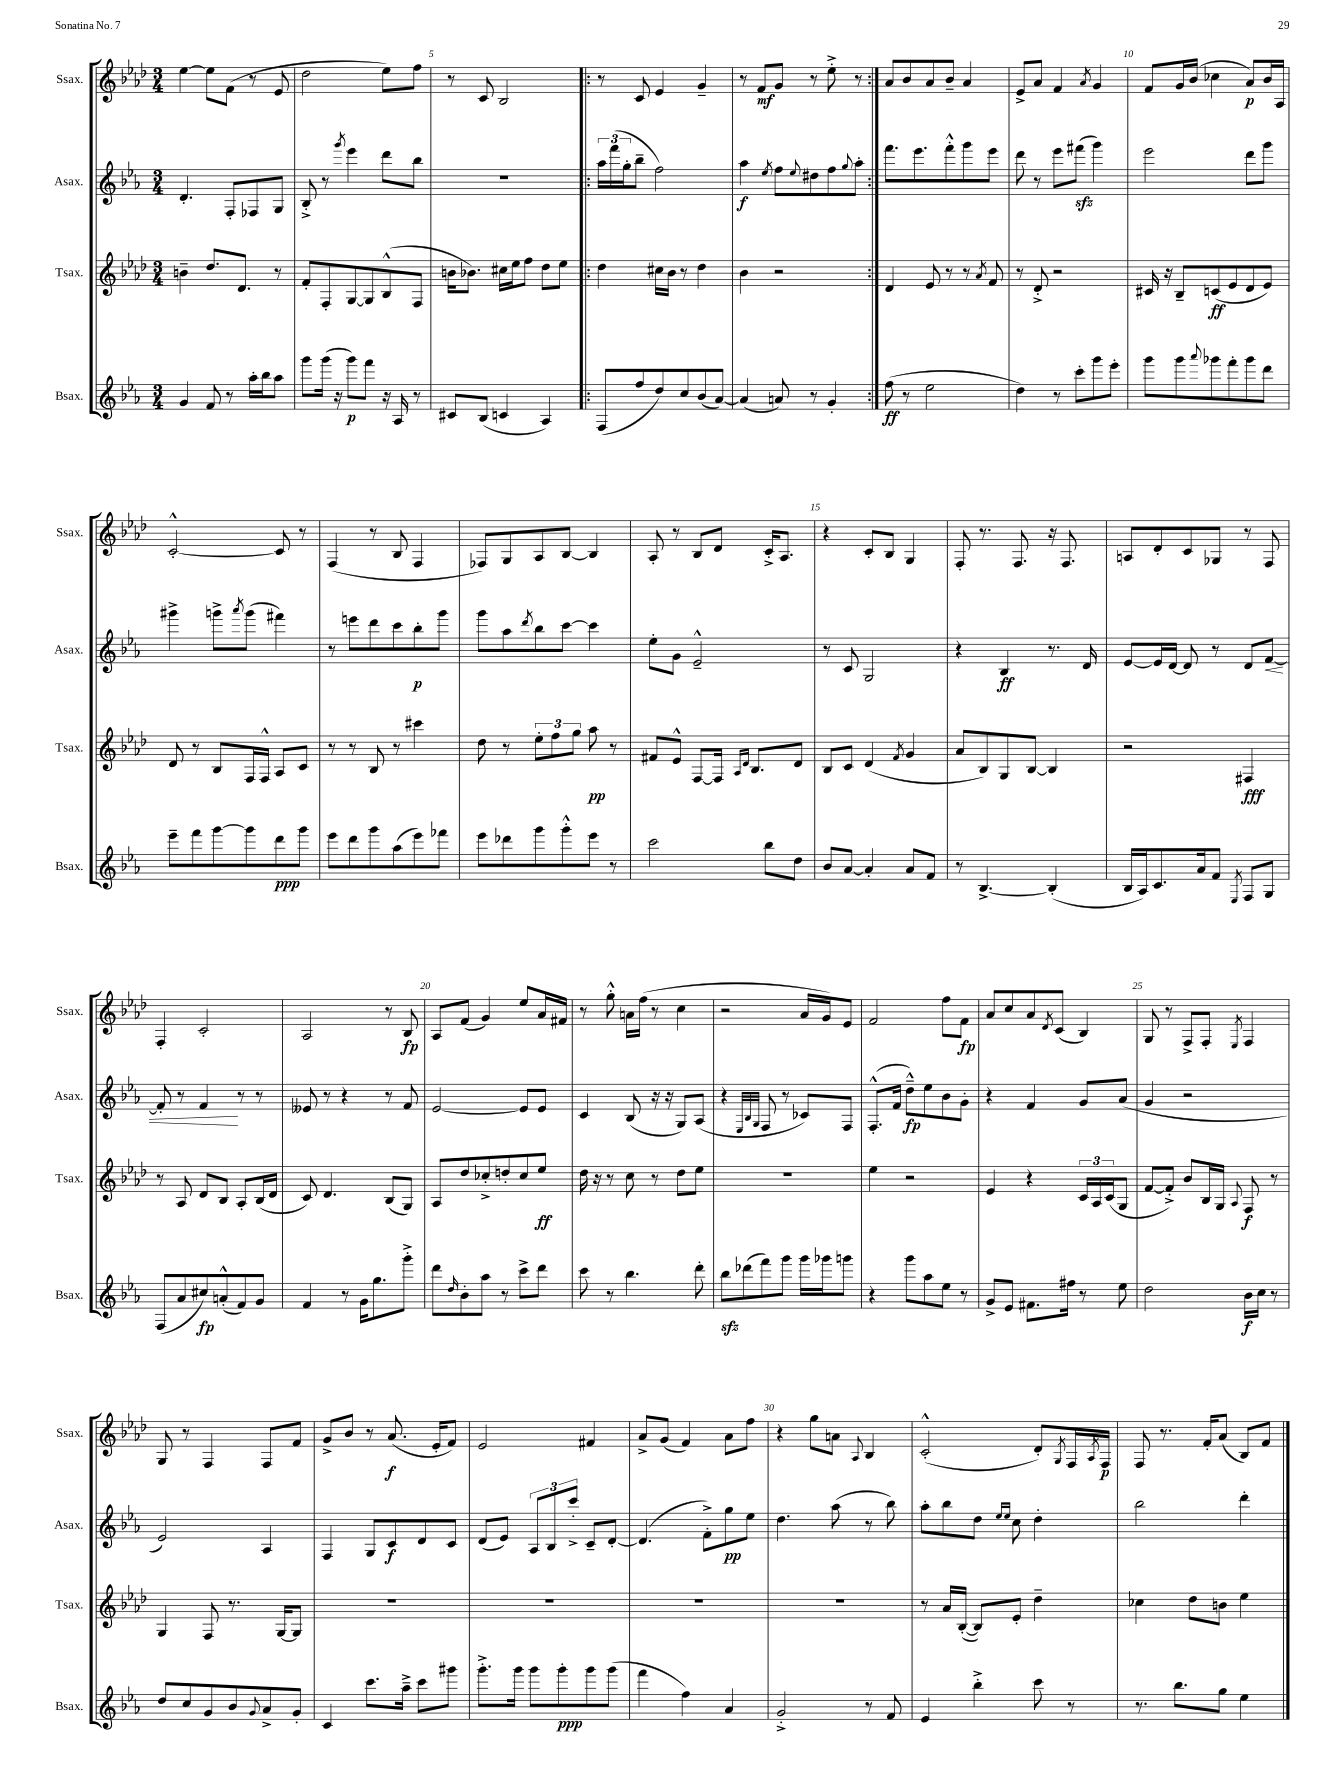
<<
\new StaffGroup <<
\new Staff = "s0" \with { instrumentName = "Ssax." shortInstrumentName = "Ssax." } {
    \clef treble \key aes \major \numericTimeSignature \time 3/4
    ees''4~ ees''8 f'8( r8 ees'8 |
    des''2 ees''8) f''8 |
    r8 c'8 bes2 |
    \repeat volta 2 { r8 c'8 ees'4 g'4-- |
    r8 f'8\mf g'8 r8 ees''8-.-> r8 | }
    aes'8 bes'8 aes'8 bes'8-- aes'4 |
    ees'8-> aes'8 f'4 \acciaccatura { aes'8 } g'4 |
    f'8 g'16 bes'16( ces''4 aes'8\p) bes'16 aes16 |
    c'2~-.-^ c'8 r8 |
    f4( r8 bes8 f4 |
    fes8) g8 aes8 bes8~ bes4 |
    aes8-. r8 bes8 des'8 c'16-.-> aes8. |
    r4 c'8-. bes8 g4 |
    f8-. r8. f8. r16 f8. |
    a8 des'8-. c'8 ges8 r8 f8 |
    f4-. c'2-. |
    aes2 r8 bes8\fp |
    aes8 f'8( g'4) ees''8 aes'16 fis'16 |
    r8 g''8-.-^ a'16 f''16( r8 c''4 |
    r2 aes'16 g'16) ees'8 |
    f'2 f''8 f'8\fp |
    aes'8 c''8 aes'8 \acciaccatura { des'8 } c'8( bes4) |
    g8 r8 f8-> f8-. \acciaccatura { ees8 } f4 |
    g8 r8 f4 f8 f'8 |
    g'8-> bes'8 r8 aes'8.\f( ees'16-. f'8) |
    ees'2 fis'4 |
    aes'8-> g'8( f'4) aes'8 f''8 |
    r4 g''8 a'8 \appoggiatura { aes8 } bes4 |
    c'2-.-^( des'8-.) \acciaccatura { g8 } f16 \acciaccatura { aes8 } f16\p |
    f8 r8. f'16-. aes'8( bes8) f'8 \bar "|." |
}
\new Staff = "s1" \with { instrumentName = "Asax." shortInstrumentName = "Asax." } {
    \clef treble \key ees \major \numericTimeSignature \time 3/4
    d'4.-. f8-. fes8 g8 |
    bes8-.-> r8 \acciaccatura { g'''8 } ees'''4 d'''8 bes''8 |
    R2. |
    \repeat volta 2 { \tuplet 3/2 { aes''16 f'''16( g''16-. } bes''8-- f''2) |
    aes''4\f \acciaccatura { ees''8 } f''8 \appoggiatura { ees''8 } dis''8 f''8 \appoggiatura { g''8 } aes''8-. | }
    f'''8. ees'''8. f'''8-.-^ g'''8 ees'''8 |
    d'''8 r8 ees'''8 fis'''8\sfz( g'''4) |
    ees'''2 d'''8 g'''8 |
    gis'''4-> g'''8-> \acciaccatura { aes'''8 } g'''8( fis'''4) |
    r8 e'''8 d'''8 c'''8 bes''8-.\p g'''8 |
    g'''8 aes''8 \acciaccatura { d'''8 } bes''8 c'''8~ c'''4 |
    ees''8-. g'8 ees'2---^ |
    r8 c'8 g2 |
    r4 bes4\ff r8. d'16 |
    ees'8~ ees'16 d'16~ d'8 r8 d'8 f'8~\< |
    f'8-. r8 f'4\! r8 r8 |
    eeses'8 r8 r4 r8 f'8 |
    ees'2~ ees'8 ees'8 |
    c'4 bes8( r16 r16 g8) aes8( |
    r4 \grace { ees32 bes32 g32 } f8 r8 ces'8) f8 |
    f8.-.-^( f'16 d''8---^\fp) ees''8 bes'8 g'8-. |
    r4 f'4 g'8 aes'8( |
    g'4 r2 |
    ees'2) aes4 |
    f4 g8 c'8\f d'8 c'8 |
    d'8( ees'8) \tuplet 3/2 { aes8 bes8 c'''8-.-> } c'8-- d'8~-. |
    d'4.( f'8-.->) g''8\pp ees''8 |
    d''4. aes''8( r8 bes''8) |
    aes''8-. bes''8 d''8 \grace { ees''16 ees''16 } c''8 d''4-. |
    bes''2 d'''4-. \bar "|." |
}
\new Staff = "s2" \with { instrumentName = "Tsax." shortInstrumentName = "Tsax." } {
    \clef treble \key aes \major \numericTimeSignature \time 3/4
    b'4-- des''8. des'8. r8 |
    f'8-. f8-. g8~ g8 bes8-^( f8 |
    b'16 bes'8.) cis''16 ees''16 f''8 des''8 ees''8 |
    \repeat volta 2 { des''4 cis''16 bes'16 r8 des''4 |
    bes'4 r2 | }
    des'4 ees'8 r8 r8 \acciaccatura { aes'8 } f'8 |
    r8 des'8-.-> r2 |
    cis'16 r16 bes8-- c'8\ff( ees'8 des'8 ees'8) |
    des'8 r8 bes8 f16 f16-^ aes8 c'8 |
    r8 r8 bes8 r8 cis'''4 |
    des''8 r8 \tuplet 3/2 { ees''8-. f''8 g''8 } aes''8\pp r8 |
    fis'8 ees'8-^ f8~ f16 \grace { aes16 des'16 } bes8. des'8 |
    bes8 c'8 des'4( \acciaccatura { f'8 } g'4 |
    aes'8 bes8) g8 bes8~ bes4 |
    r2 fis4\fff |
    r8 aes8 des'8 bes8 aes8-. bes16( des'16 |
    c'8) des'4. bes8( g8) |
    aes8 des''8 ces''8-.-> d''8-. ces''8 ees''8\ff |
    des''16 r16 r8 c''8 r8 des''8 ees''8 |
    R2. |
    ees''4 r2 |
    ees'4 r4 \tuplet 3/2 { c'16 aes16 c'16( } g8 |
    f'8~ f'8-.->) bes'8 bes16 g16 \appoggiatura { aes8 } f8\f r8 |
    g4 f8 r8. g16~ g8 |
    R2. |
    R2. |
    R2. |
    R2. |
    r8 aes'16 bes16~-.( bes8) ees'8-. des''4-- |
    ces''4 des''8 b'8 ees''4 \bar "|." |
}
\new Staff = "s3" \with { instrumentName = "Bsax." shortInstrumentName = "Bsax." } {
    \clef treble \key ees \major \numericTimeSignature \time 3/4
    g'4 f'8 r8 aes''16-. bes''16 aes''8 |
    g'''8 g'''16( r16 g'''8\p) f'''8 r16 aes16 r8 |
    cis'8 bes8( c'4 aes4) |
    \repeat volta 2 { f8( f''8 d''8) c''8 bes'8( aes'8~) |
    aes'4( a'8) r8 g'4-. | }
    f''8\ff( r8 ees''2 |
    d''4) r8 c'''8-. g'''8 ees'''8-. |
    g'''8 g'''8 \appoggiatura { aes'''8 } ges'''8 f'''8-. ges'''8 d'''8 |
    ees'''8-- f'''8 g'''8~ g'''8 d'''8\ppp g'''8 |
    ees'''8 d'''8 g'''8 aes''8( ees'''8) fes'''8 |
    ees'''8 des'''8 g'''8 g'''8-.-^ ees'''8 r8 |
    c'''2 bes''8 d''8 |
    bes'8 aes'8~ aes'4-. aes'8 f'8 |
    r8 bes4.~-> bes4-.( |
    bes16 aes16) c'8. aes'16 f'8 \acciaccatura { ees8 } f8 g8 |
    f8( aes'8 cis''8\fp) a'8-.-^( f'8) g'8 |
    f'4 r8 g'16 g''8. g'''8-.-> |
    d'''8 \grace { d''16 } bes'8-. aes''8 r8 c'''8-> d'''8 |
    c'''8 r8 bes''4. d'''8-. |
    bes''8\sfz des'''8( f'''8) g'''8 g'''16 ges'''16 g'''8 |
    r4 g'''8 aes''8 ees''8 r8 |
    g'8-> ees'8 fis'8. fis''16 r8 ees''8 |
    d''2 bes'16\f c''16 r8 |
    d''8 c''8 g'8 bes'8 \appoggiatura { g'8 } aes'8-> g'8-. |
    c'4 c'''8. aes''16---> c'''8 gis'''8 |
    g'''8.-.-> g'''16 g'''8 g'''8-.\ppp g'''8 g'''8( |
    f'''4 f''4) aes'4 |
    g'2-.-> r8 f'8 |
    ees'4 bes''4-.-> c'''8 r8 |
    r8. bes''8. g''8 ees''4 \bar "|." |
}
>>
>>
\layout { \context { \Score currentBarNumber = #3 \override BarNumber.break-visibility = ##(#f #t #t) barNumberVisibility = #(every-nth-bar-number-visible 5) } }
